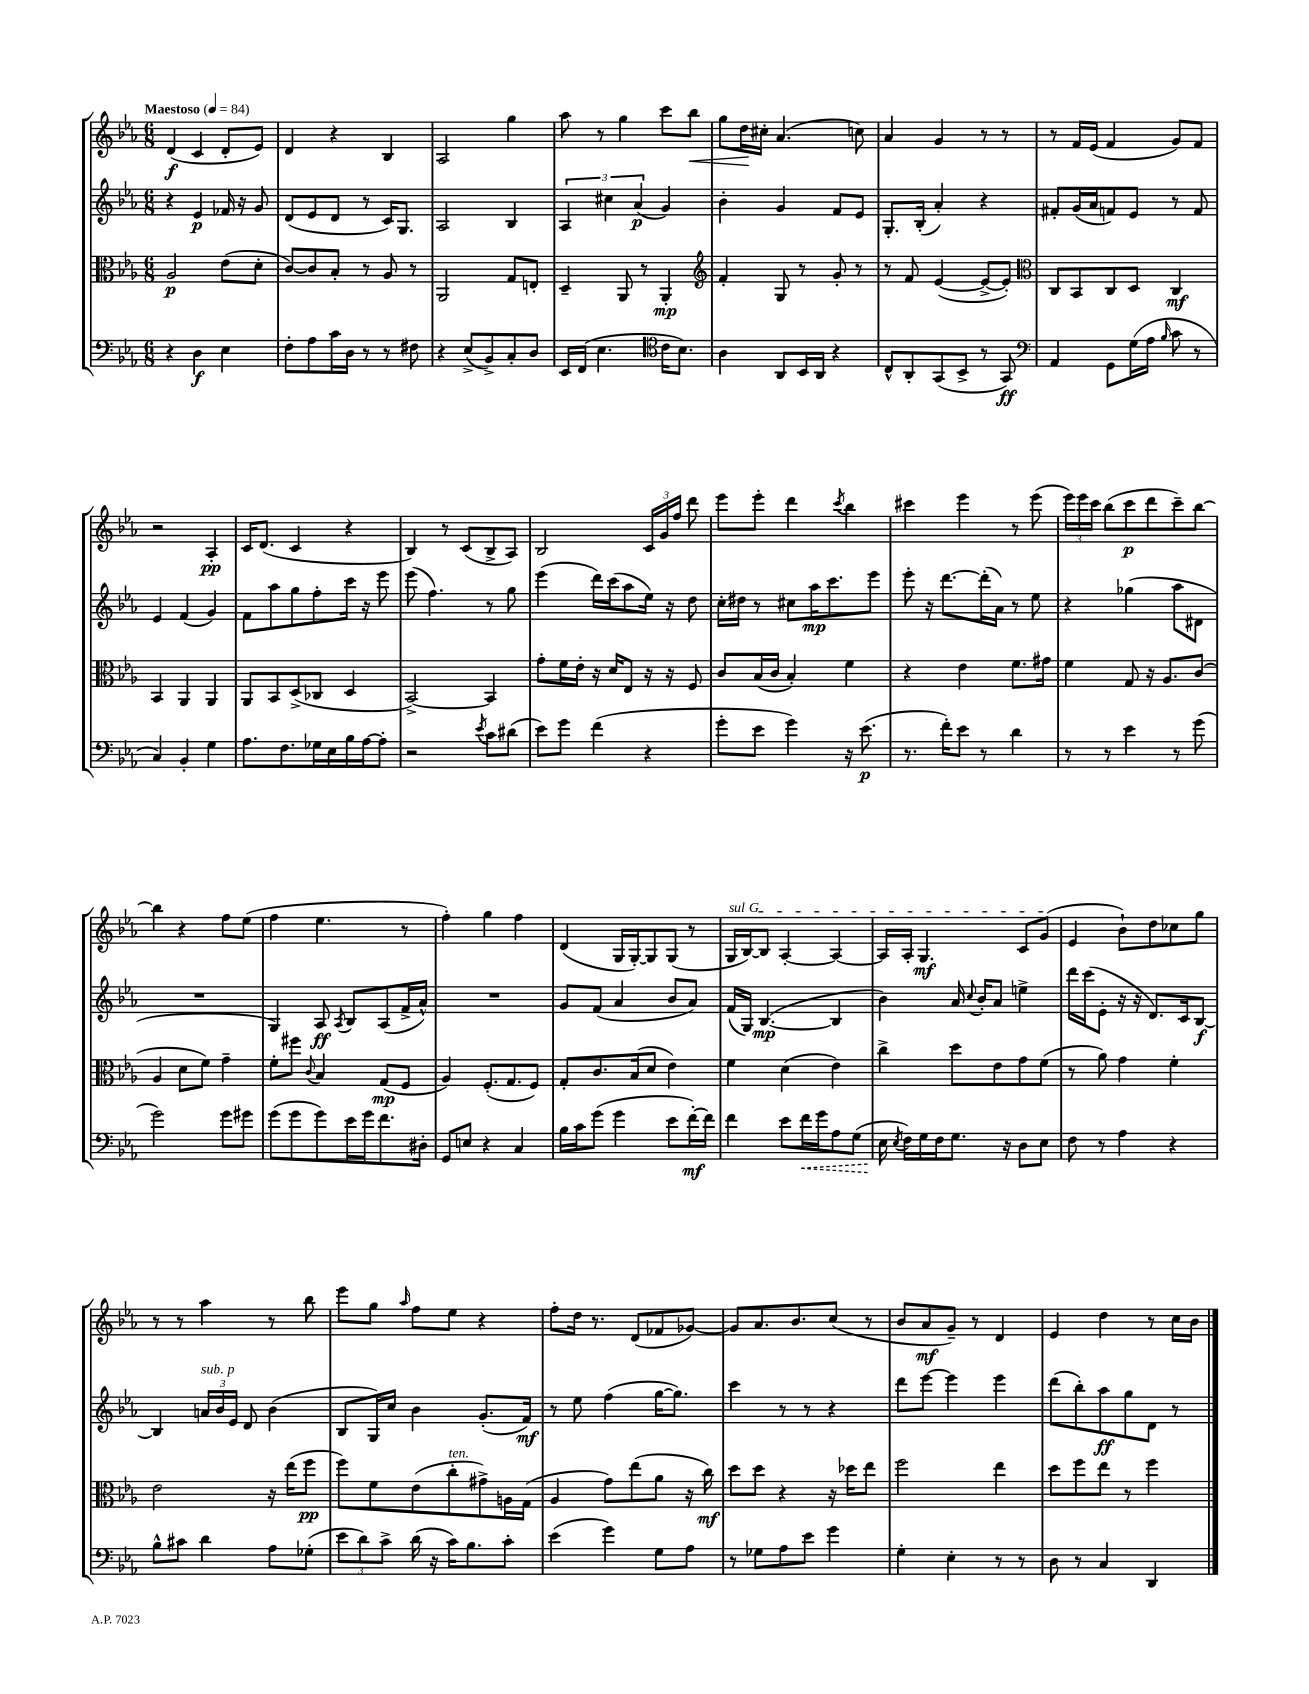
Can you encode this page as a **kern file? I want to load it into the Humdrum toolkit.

**kern	**kern	**kern	**kern
*staff4	*staff3	*staff2	*staff1
*clefF4	*clefC3	*clefG2	*clefG2
*k[b-e-a-]	*k[b-e-a-]	*k[b-e-a-]	*k[b-e-a-]
*M6/8	*M6/8	*M6/8	*M6/8
*MM84	*MM84	*MM84	*MM84
4r	2A-	4r	(4d
4D	.	4e-	4c
4E-	(8e-	16f-	8d'
.	.	16r	.
.	8d'	8g	8e-)
=	=	=	=
8F'	[8c)	(8d	4d
8A-	8c]	8e-	.
16c	8B-'	8d	4r
16D	.	.	.
8r	8r	8r	.
8r	8A-	16c)	4B-
.	.	8.G	.
8F#	8r	.	.
=	=	=	=
4r	2AA-	2A-	2A-
(8E-^	.	.	.
8BB-^)	.	.	.
8C'	8G	4B-	4gg
8D	8E'	.	.
=	=	=	=
16EE-	4D~	6A-	8aa-
(16FF	.	.	.
4.E-	.	.	8r
.	.	6cc#	.
.	8AA-	.	4gg
.	.	(6a-	.
.	8r	.	.
*clefC4	*	*	*
16c	4AA-'	4g)	8ccc
8.B-)	.	.	.
.	.	.	8bb-
=	=	=	=
*	*clefG2	*	*
4A-	4f'	4b-'	8gg
.	.	.	16dd
.	.	.	16cc#'
8AA-	8G	4g	(4.a-
16BB-	8r	.	.
16AA-	.	.	.
4r	8g'	8f	.
.	8r	8e-	8cc)
=	=	=	=
8C^^	8r	8.G'	4a-
8AA-'	8f	.	.
.	.	(16B-'	.
(8GG	([4e-	4a-')	4g
8BB-^	.	.	.
8r	8e-^_	4r	8r
8GG)	8e-'])	.	8r
=	=	=	=
*clefF4	*clefC3	*	*
4AA-	8C	8f#'	8r
.	8BB-	(16g	16f
.	.	16a-	(16e-
8GG	8C	8f)	4f
(16G	8D	8e-	.
16A-	.	.	.
16qqB-	.	.	.
8c	4C	8r	8g)
8r	.	8f	8f
=	=	=	=
4C)	4BB-	4e-	2r
4BB-'	4AA-	(4f	.
4G	4AA-	4g)	4A-'
=	=	=	=
8.A-	8AA-	8f	16c
.	.	.	(8.d
.	8BB-	8aa-	.
8.F	.	.	.
.	(8D^	8gg	4c
16G-	8C-	8ff'	.
16E-	.	.	.
16B-	4D	16ccc	4r
[16A-	.	16r	.
8A-']	.	8eee-	.
=	=	=	=
2r	[2BB-^)	(8eee-	4B-)
.	.	4.ff)	.
.	.	.	8r
.	.	.	(8c
8qe-	.	.	.
8c	4BB-]	8r	8B-^
(8d#	.	8gg	8A-)
=	=	=	=
8e-)	8g'	(4eee-	2B-
8g	16f	.	.
.	16e-'	.	.
(4f	16r	16ddd)	.
.	16d	(16ccc	.
.	8E-	8aa-	.
4r	16r	16ee-)	24c
.	.	.	24g
.	16r	16r	.
.	.	.	24ff
.	8F	8dd	8ddd
=	=	=	=
8g'	8c	16cc'	8eee-
.	.	16dd#	.
8e-	(16B-	8r	8eee-'
.	16c	.	.
4g)	4B-')	8cc#	4ddd
.	.	16aa-	.
.	.	8.ccc	.
.	.	.	8qccc
16r	4f	.	4bb-
(8.e-	.	.	.
.	.	8eee-	.
=	=	=	=
8.r	4r	8eee-'	4ccc#
.	.	16r	.
16f')	.	[8.ddd	.
8e-	4e-	.	4eee-
8r	.	(16ddd']	.
.	.	16a-)	.
4d	8.f	8r	8r
.	.	8ee-	(8eee-
.	16g#	.	.
=	=	=	=
8r	4f	4r	24eee-)
.	.	.	24eee-
.	.	.	24ccc
8r	.	.	(8bb-
4e-	8G	(4gg-	8ccc
.	16r	.	8ddd
.	8.A-	.	.
8r	.	8aa-	8ccc~)
(8g	(8c	8d#	[8bb-
=	=	=	=
2g)	4A-	2.r	4bb-]
.	8d	.	4r
.	8f)	.	.
8g	4g~	.	8ff
8g#	.	.	(8ee-
=	=	=	=
(8g	8f'	4G)	4ff
8g	8ff#	.	.
.	8qqc	.	.
8g)	4B-	8A-	4.ee-
.	.	8qA-	.
16e-	.	8B-	.
16g	.	.	.
8.f	(8G	(8A-	.
.	8F	16f^	8r
16D#'	.	16a-^^)	.
=	=	=	=
8GG	4A-)	2.r	4ff')
8E	.	.	.
4r	(8.F'	.	4gg
.	8.G	.	.
4C	.	.	4ff
.	8F)	.	.
=	=	=	=
16B-	8G'	8g	(4d
16c	.	.	.
(8g	8.c	(8f	.
4g	.	4a-	16G
.	(16B-	.	[16G')
.	8d	.	8G]
8e-	4e-)	8b-	(8G
[16f')	.	8a-)	8r
16f]	.	.	.
=	=	=	=
4f	4f	(16f	16G
.	.	16G)	[16B-)
.	.	([4.B-	8B-]
8e-	(4d	.	[4A-'
16f	.	.	.
16g	.	.	.
8A-	4e-)	4B-]	4A-_
(8G	.	.	.
=	=	=	=
16E-	4cc^	4b-)	16A-]
8qE-	.	.	.
16F)	.	.	16A-'
16G	.	.	4.G
16F	.	.	.
8.G	8dd	16a-	.
.	.	8qqcc	.
.	.	16b-'	.
.	8e-	8a-	.
16r	.	.	.
8D	8g	4ee^	8c
8E-	(8f	.	(8g
=	=	=	=
8F	8r	16ddd	4e-
.	.	(16ccc	.
8r	8a-)	8e-'	.
4A-	4g	16r	8b-`)
.	.	16r	.
.	.	8.d)	8dd
4r	4f'	.	8cc-
.	.	16c	.
.	.	[8B-	8gg
=	=	=	=
8B-^^	2e-	4B-]	8r
8c#	.	.	8r
4d	.	24a	4aa-
.	.	24b-	.
.	.	24e-	.
.	.	8d	.
8A-	16r	(4b-	8r
.	(16ee-	.	.
(8G-'	8ff	.	8bb-
=	=	=	=
12e-	8ff)	8B-	8eee-
12d)	.	.	.
.	8f	16G)	8gg
12c^	.	.	.
.	.	16cc	.
.	.	.	16qqaa-
(16d	(8e-	4b-	8ff
16r	.	.	.
16c)	8cc'	.	8ee-
8.B-	.	.	.
.	8g#^)	(8.g'	4r
8c'	16A	.	.
.	(16G	16f)	.
=	=	=	=
(4e-	4A-	8r	8ff'
.	.	8ee-	16dd
.	.	.	8.r
4g)	8g)	(4ff	.
.	(8ee-	.	(8d
8G	8a-	[16gg	8f-
.	.	8.gg])	.
8A-	16r	.	[8g-)
.	16cc)	.	.
=	=	=	=
8r	8dd	4ccc	8g-]
8G-	8dd	.	8.a-
8A-	4r	8r	.
.	.	.	8.b-
8e-	.	8r	.
4g	16r	4r	(8cc
.	16dd-	.	.
.	8ee-	.	8r
=	=	=	=
4G'	2ff	8ddd	8b-
.	.	[8eee-	8a-
4E-'	.	4eee-]	8g~)
.	.	.	8r
8r	4ee-	4eee-	4d
8r	.	.	.
=	=	=	=
8D	8dd	(8ddd	4e-
8r	8ff	8bb-')	.
4C	8ee-	8aa-	4dd
.	8r	8gg	.
4DD	4ff	8d	8r
.	.	8r	16cc
.	.	.	16b-
==	==	==	==
*-	*-	*-	*-
